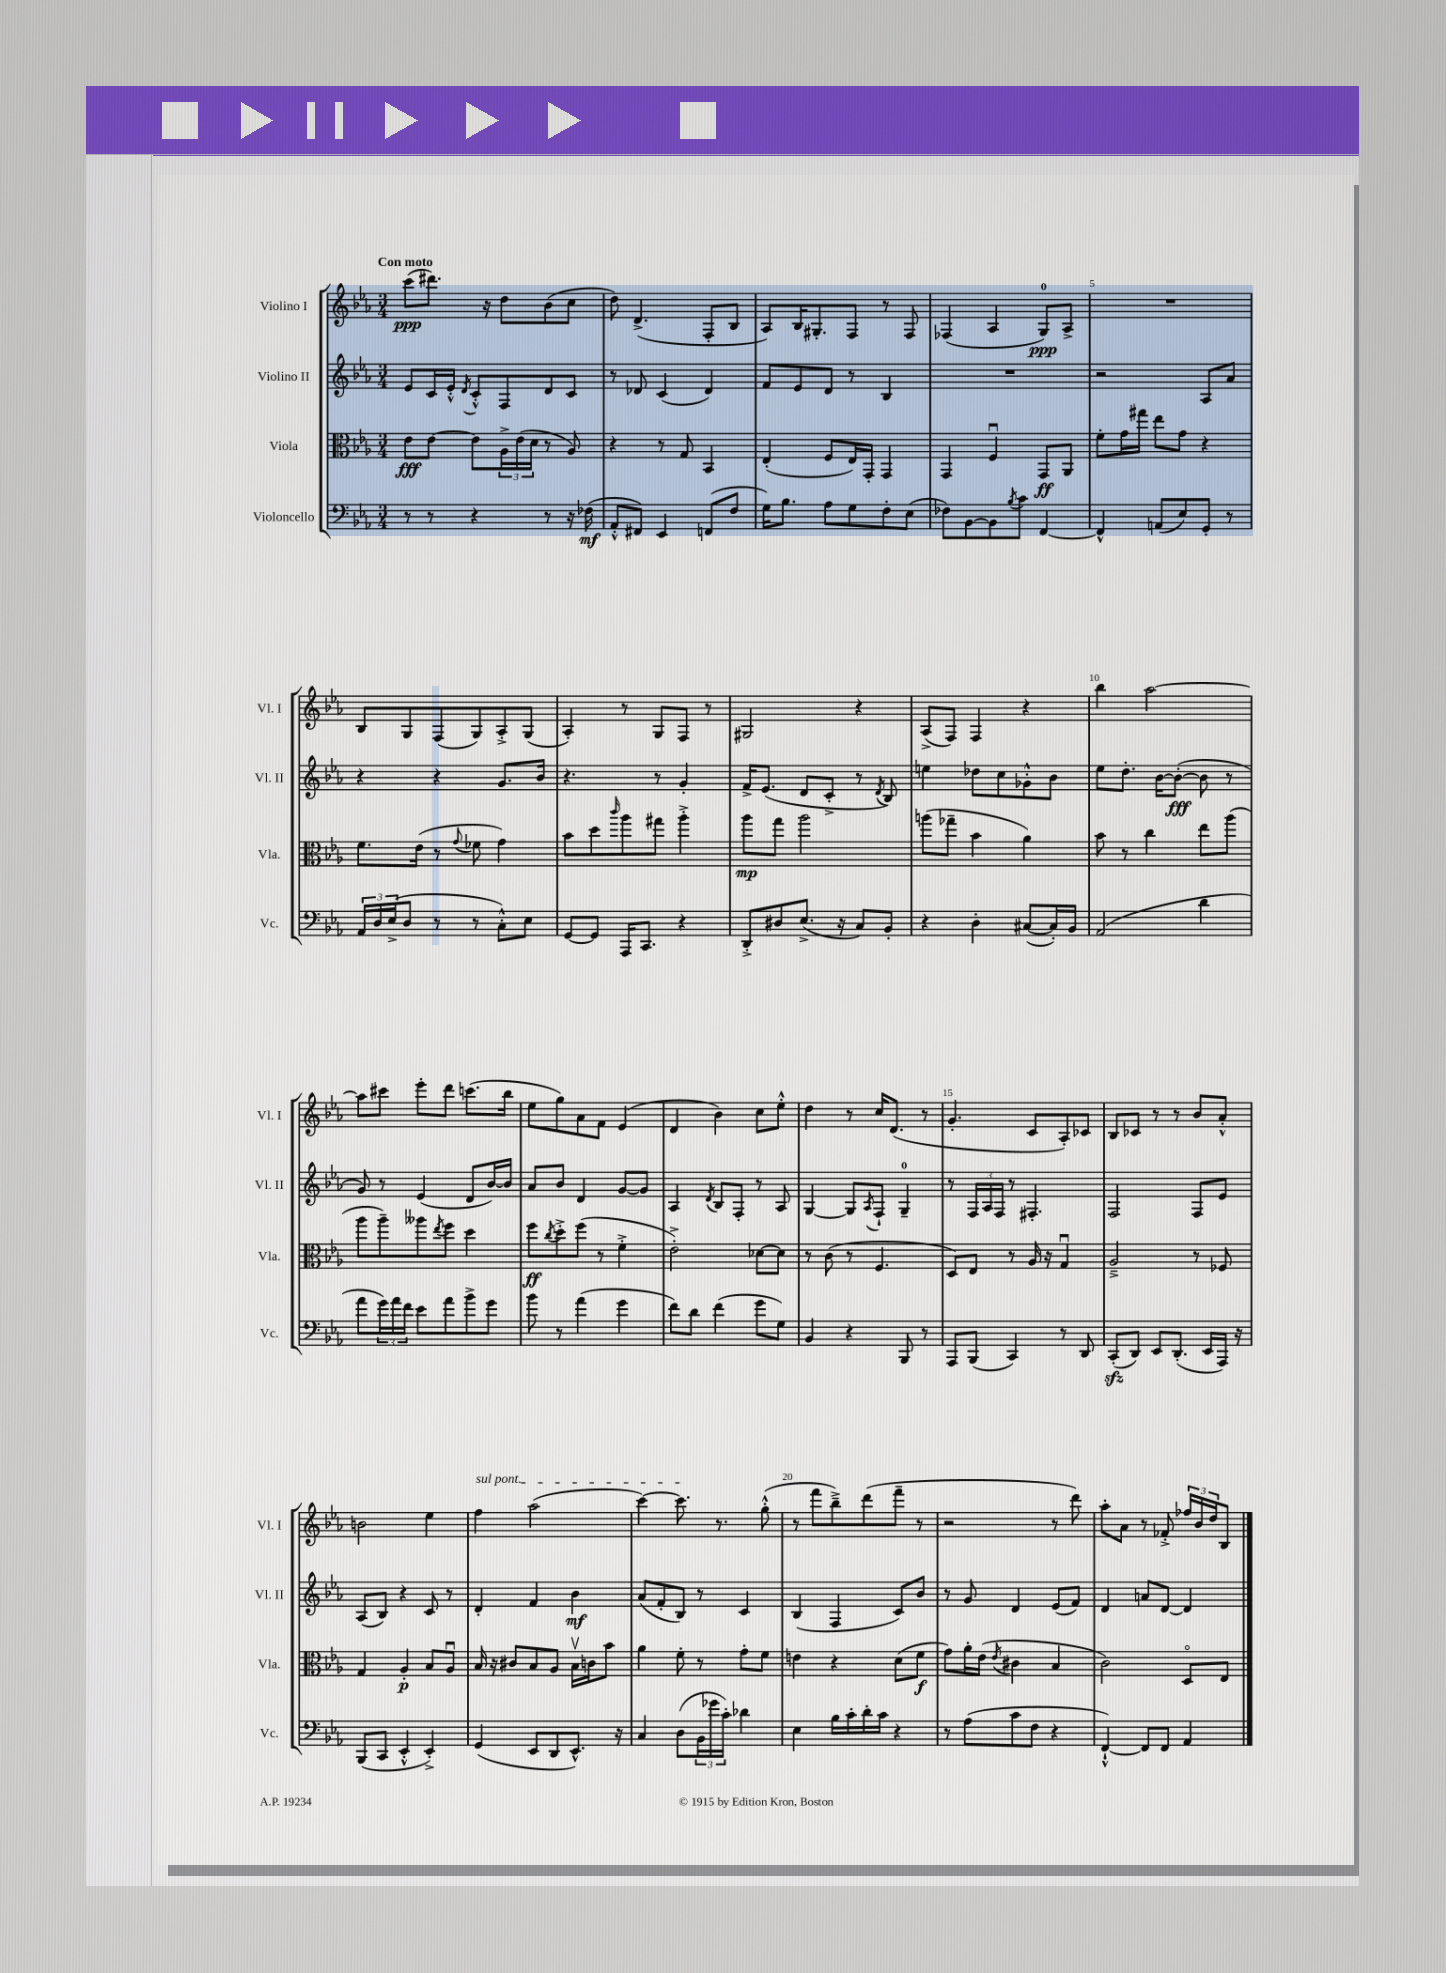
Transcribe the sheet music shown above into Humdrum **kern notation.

**kern	**kern	**kern	**kern
*staff4	*staff3	*staff2	*staff1
*clefF4	*clefC3	*clefG2	*clefG2
*k[b-e-a-]	*k[b-e-a-]	*k[b-e-a-]	*k[b-e-a-]
*M3/4	*M3/4	*M3/4	*M3/4
8r	8e-	8e-	(8ccc
8r	[8e-	16c	8.ddd#)
.	.	16e-'^^	.
.	.	8qd	.
4r	8e-]	8c'^^	.
.	.	.	16r
.	24A-^	8F	8dd
.	(24e-	.	.
.	24d	.	.
8r	8r	8d	(8b-
16r	8A-)	8c	8cc
(16F-	.	.	.
=	=	=	=
8AA-'^^	4r	8r	8dd)
8FF#)	.	8d-	(4.d^
4EE-	8r	(4c	.
.	8G	.	.
(8FF	4BB-	4d-)	8F'
8F	.	.	8B-
=	=	=	=
16G)	(4E-'	8f	8A-)
8.B-	.	.	.
.	.	8e-	16B-
.	.	.	8.G#'
8A-	8F	8d	.
8G	16E-)	8r	8F
.	16GG'	.	.
8F'	4GG	4B-	8r
(8E-	.	.	8F
=	=	=	=
8F-)	4GG	2.r	(4F-
[8BB-	.	.	.
8BB-]	4Fu	.	4A-
8qB-	.	.	.
8c	.	.	.
[4FF	8GG	.	8G)
.	8AA-	.	8A-^
=	=	=	=
4FF^^]	8f'	2r	2.r
.	16g	.	.
.	16gg#	.	.
(8AA	8ee-	.	.
8E-)	8g	.	.
8GG'	4r	8A-	.
8r	.	8a-	.
=	=	=	=
24AA-	8.f	4r	8B-
24D	.	.	.
(24E-^	.	.	.
8D	.	.	8G
.	(16e-	.	.
8r	8r	4r	(8F
.	8qqg	.	.
8r	8f-	.	8G)
8C'^^)	4g)	8.g	8A-'^
8E-	.	.	(8G
.	.	16b-	.
=	=	=	=
[8GG	8b-	4.r	4A-')
8GG]	8dd	.	.
.	16qqccc	.	.
16AAA-	8aa-	.	8r
8.CC	.	.	.
.	8gg#	8r	8G
4r	4aa-'^	4g'	8F
.	.	.	8r
=	=	=	=
8DD'^	8aa-	16f^	2G#
.	.	(8.e-	.
8D#	8gg	.	.
(8.E-^	2aa-	8d	.
.	.	8c'^	.
16r	.	.	.
8C)	.	8r	4r
.	.	8qd	.
8BB-'	.	8B-)	.
=	=	=	=
4r	(8aa	4ee	(8A-^
.	8gg-~	.	8F)
4D'	4b-	8dd-	4F
.	.	8cc	.
([8C#	4a-)	8g-'^^	4r
16C#'])	.	8b-	.
16BB-	.	.	.
=	=	=	=
(2AA-	8b-	8ee-	4bb-
.	8r	8.dd'	.
.	4cc	.	[2aa-
.	.	[16b-	.
.	.	(8b-'_	.
4d	8ee-	8b-]	.
.	(8aa-	8r	.
=	=	=	=
8a-	8aa-	8g)	8aa-]
24g)	8aa-~)	8r	8ccc#
24a-	.	.	.
24f	.	.	.
8e-	8aa--	(4e-	8eee-'
.	8qee-	.	.
8a-	8ff	.	8ddd
8b-^	4dd	8d	(8.ccc
8g	.	[16b-)	.
.	.	16b-]	16bb-
=	=	=	=
8b-	8ff	8a-	8ee-
.	8qcc	.	.
8r	8dd'^	8b-	8gg)
(4a-	(8ff	4d	8a-
.	8r	.	8f
4g	4f'^	[8g	(4e-
.	.	8g]	.
=	=	=	=
8f)	2e-'^)	4A-	4d
8d	.	.	.
.	.	8qd	.
(4f	.	8B-	4b-)
.	.	8F'	.
8g	[8d-	8r	8cc
8G)	8d-]	8A-	8ee-'^^
=	=	=	=
4BB-	8r	[4G	4dd
.	(8c	.	.
4r	8r	8G]	8r
.	.	8qA-	.
.	4.F	8F`	16cc
.	.	.	(8.d
8BBB-	.	4G~	.
8r	.	.	8r
=	=	=	=
8AAA-	8D)	8r	4.g'
(8BBB-	8E-	24F	.
.	.	24A-	.
.	.	24F	.
4CC)	8r	8r	.
.	16A-	4.F#'	8c
.	16r	.	.
8r	4Gu	.	8A-')
8DD	.	.	8c-
=	=	=	=
(8CC'	2A-~^	2F	8B-
8DD)	.	.	8c-
8EE-	.	.	8r
(8.DD'	.	.	8r
.	8r	8F	8b-
16EE-	.	.	.
16AAA-)	8F-	8e-	8a-'^^
16r	.	.	.
=	=	=	=
(8BBB-	4G	(8A-	2b
8CC	.	8B-)	.
4EE-'^^	4A-'	4r	.
4EE-'^)	8B-	8c	4ee-
.	8A-u	8r	.
=	=	=	=
(4GG	16B-	4d'	4ff
.	16r	.	.
.	8c#	.	.
8EE-	8B-	4f	(2aa-
8DD	8A-	.	.
8.EE-^^)	16B-v	4b-	.
.	16c	.	.
.	8b-	.	.
16r	.	.	.
=	=	=	=
4C	4a-	(8a-	[4ccc)
.	.	8f'	.
(8D	8f'	8B-)	8.ccc]
24BB-	8r	8r	.
24g-	.	.	.
.	.	.	8.r
24c')	.	.	.
4d-	8g'	4c	.
.	8f	.	(8gg'^^
=	=	=	=
4E-	4e	(4B-	8r
.	.	.	8fff
16B-	4r	4F	8bb-~^)
16c'	.	.	.
16d'	.	.	(8ddd
16c	.	.	.
4r	(8d	8c)	8fff~
.	8f	8b-	8r
=	=	=	=
8r	8g)	8r	2r
(8A-	16a-'	8g	.
.	(16e-	.	.
.	8qe-	.	.
8c	4c#	4d	.
8F	.	.	.
4r	4B-	(8e-	8r
.	.	8f)	8ddd)
=	=	=	=
[4FF`^^)	2c)	4d	8aa-'
.	.	.	8a-
8FF]	.	8a	8r
8FF	.	[8d	8f-'^
4AA-	8Do	4d]	24ff-
.	.	.	24b-
.	.	.	24dd
.	8E-	.	8B-
==	==	==	==
*-	*-	*-	*-
